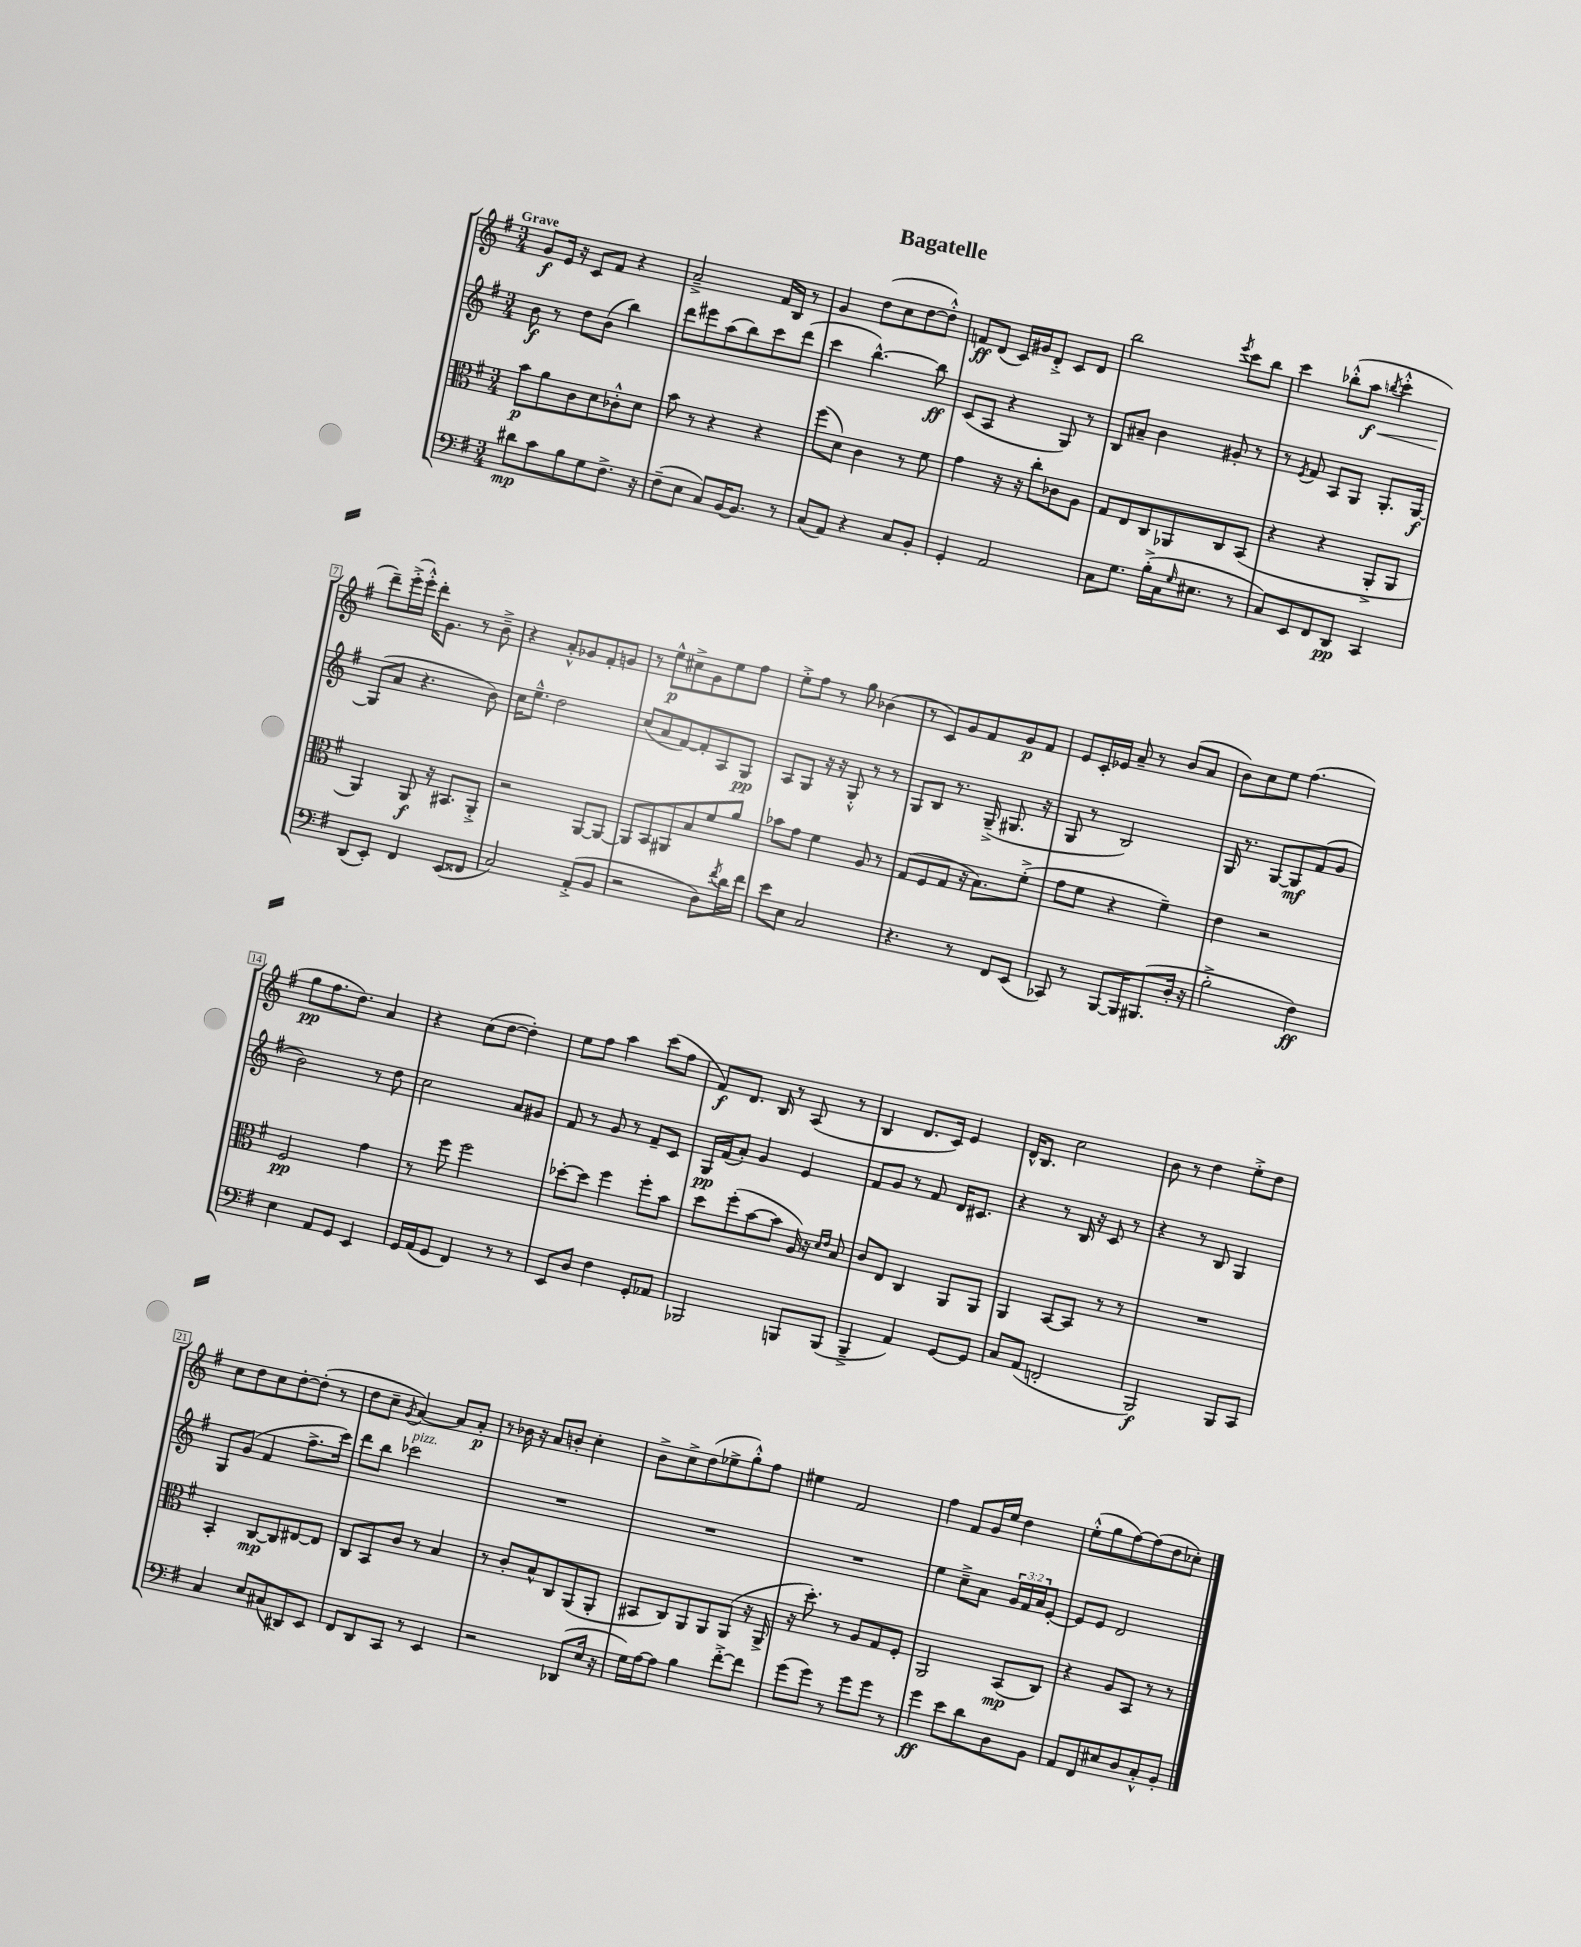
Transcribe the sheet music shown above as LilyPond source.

\header { title = "Bagatelle" }
<<
\new StaffGroup <<
\new Staff = "s0" {
    \clef treble \key g \major \numericTimeSignature \time 3/4 \tempo "Grave"
    g'8\f e'16 r16 c'8 fis'8 r4 |
    a'2---> fis'16 b16 r8 |
    g'4 d''8( c''8 d''8~ d''8-.-^) |
    f'8\ff d'8( c'16) gis'16 d'8-.-> c'8 d'8 |
    b''2 \acciaccatura { e'''8 } c'''8 b''8 |
    c'''4 bes''8-.-^( a''8\f\< \acciaccatura { b''8 } c'''4-.-^ |
    d'''8--\!) e'''16-.->( e'''16-.-^) d'''16-. g'8. r8 b'8---> |
    r4 a'8-.-^ ges'8 fis'8-. g'8 |
    r8 e''8-^\p cis''8-> g'8 e''8 fis''8 |
    e''8-.-> fis''8 r8 g''8 bes'4( |
    r8 c'8) g'8 fis'8 g'8\p fis'8 |
    e'8 c'16-. ees'16 a'8-- r8 b'8( a'8 |
    b'8) c''8 e''8 fis''4.( |
    g''8\pp fis''8. d''8.) a'4 |
    r4 c''8( d''8~ d''4-.) |
    e''8 fis''8 a''4 c'''8( fis''8 |
    fis'8\f) d'8. b16 r8 a8( r8 |
    b4 d'8. c'16) e'4 |
    d'16-^ b8. c''2 |
    b'8 r8 d''4 e''8-.-> d''8 |
    c''8 d''8 c''8 d''8~-. d''8-.( r8 |
    d''8 c''8-- \acciaccatura { g'8 } a'4~) a'8 a'8-.\p |
    r8 bes'16 r16 a'8 b'8-. c''4-. |
    b'8-> c''8-> d''8( ees''8-> g''8-.-^) fis''8 |
    eis''4 fis'2 |
    fis''4 fis'8 g'16 e''16 d''4 |
    e''8-.-^( g''8 fis''8~) fis''8( d''8 ces''8-.) \bar "|." |
}
\new Staff = "s1" {
    \clef treble \key g \major \numericTimeSignature \time 3/4 \override Staff.TupletNumber.text = #tuplet-number::calc-fraction-text
    b'8\f r8 d''8 b'8( b''4) |
    d'''8 eis'''8 a''8( b''8) c'''8 d'''8( |
    c'''4 b''4.~-^) b''8\ff |
    c'8( a8 r4 g8) r8 |
    b8 ais'8-- b'4 gis'8-. r8 |
    r8 \acciaccatura { e'8 } fis'8 a8 g8 g8.-. g16~\f |
    g8( a'8 r4. b'8) |
    c''16 e''8.---^ d''2 |
    c''8( a'8 fis'8~) fis'8-. a8 g8\pp |
    a8 g8 r16 r16 g8-.-^ r8 r8 |
    g8 b8 r8. g16--->( gis8. r16 |
    g8 r8 b2) |
    g16 r8. g8~ g8\mf fis'8( g'8 |
    b'2) r8 d''8 |
    c''2 a'8 gis'8 |
    fis'8 r8 g'8 r8 fis'8-- c'8 |
    g16\pp fis'16( a'8-.) g'4 e'4 |
    fis'8 g'8 r8 fis'8 d'16 cis'8. |
    r4 r8 b16 r16 c'8 r8 |
    r4 r8 b8 g4 |
    g8 g'8( fis'4 fis''8.-> c'''16) |
    d'''8 b''8 ces'''2^\markup { \italic "pizz." } |
    R2. |
    R2. |
    R2. |
    e''4 c''8---> a'8 \tuplet 3/2 { g'16 fis'16 a'16 } e'8~-. |
    e'8 e'8 d'2 \bar "|." |
}
\new Staff = "s2" {
    \clef alto \key g \major \numericTimeSignature \time 3/4
    b'8\p a'8 c'8 d'8 ces'8-.-^ d'8 |
    b'8 r8 r4 r4 |
    fis''8( d'8) c'4 r8 fis'8 |
    g'4 r16 r16 c''8-. ces'8 a8 |
    g8 e8 c8 aes,8 c8 b,8( |
    r4 r4 a,8-.-> a,8 |
    a,4) a,8\f r16 bis,8. a,8-.-> |
    r2 a,8~ a,8~ |
    a,8 b,8 ais,8 b8 fis'8 a'8 |
    bes'8 g'8 fis'4 a8 r8 |
    g8( fis8 g8 r16 b8.) fis'8-.->( |
    g'8 fis'8 r4 fis'4--) |
    e'4 r2 |
    fis2\pp g'4 |
    r8 fis''8 fis''2 |
    des''8~-. des''8 fis''4 fis''8-. b'8 |
    d''8 fis''8-.( b'8~ b'8 a16) r16 \grace { d'16 e'16 } b8 |
    c'8 e8 c4 a,8 a,8 |
    a,4 b,8~ b,8 r8 r8 |
    R2. |
    b,4-. c8~\mp c8 eis8~ eis8 |
    c8 b,8 c'8 r8 b4 |
    r8 c'8-. b8-^ c8 a,8( a,8-. |
    bis,8 c8) a,8 a,8 a,8( r16 a,16-> |
    r16 d''8.-.) r8 a8 g8 fis8-. |
    a,2 b,8\mp( c8) |
    r4 a8 b,8 r8 r8 \bar "|." |
}
\new Staff = "s3" {
    \clef bass \key g \major \numericTimeSignature \time 3/4
    dis'8\mp c'8 b8 g8 fis8.-> r16 |
    fis8--( e8 c8) b,16~ b,8. r8 |
    c8( a,8) r4 c8 b,8-. |
    g,4-. a,2 |
    c8 g8. b16-.->( c16 \grace { g16 } eis8. r8 |
    c8) e,8 fis,8 d,8\pp c,4 |
    d,8( e,8-.) fis,4 e,8( fisis,8 |
    c2) a,8-.->( b,8 |
    r2 d8) \acciaccatura { fis'8 } d'16 fis'16 |
    e'8 e8 c2 |
    r4. r8 fis,8 e,8( |
    ces,8) r8 b,,8~ b,,16 bis,,8.( d16-. r16 |
    b2-.-> fis4\ff) |
    e4 a,8 g,8 e,4 |
    g,16 a,16( g,8 fis,4) r8 r8 |
    e,8 d8 fis4 g,8-. aes,8 |
    bes,,2 b,,8 b,,8( |
    b,,4---> a,4) g,8~ g,8 |
    c8 a,8( f,2-. |
    b,,2\f) b,,8 c,8 |
    c4 e8 cis8( dis,8) e,8 |
    fis,8 d,8 c,8 r8 e,4 |
    r2 des,8( e16 r16 |
    g16) a16~ a8 b4 fis'8~-.-> fis'8 |
    g'8( g'8) r8 g'8 g'8 r8 |
    g'4\ff e'8 d'8 d8 b,8 |
    a,8 fis,8 eis8 d8 c8-.-^ b,8-. \bar "|." |
}
>>
>>
\layout { \context { \Score \override BarNumber.stencil = #(make-stencil-boxer 0.1 0.3 ly:text-interface::print) } }
